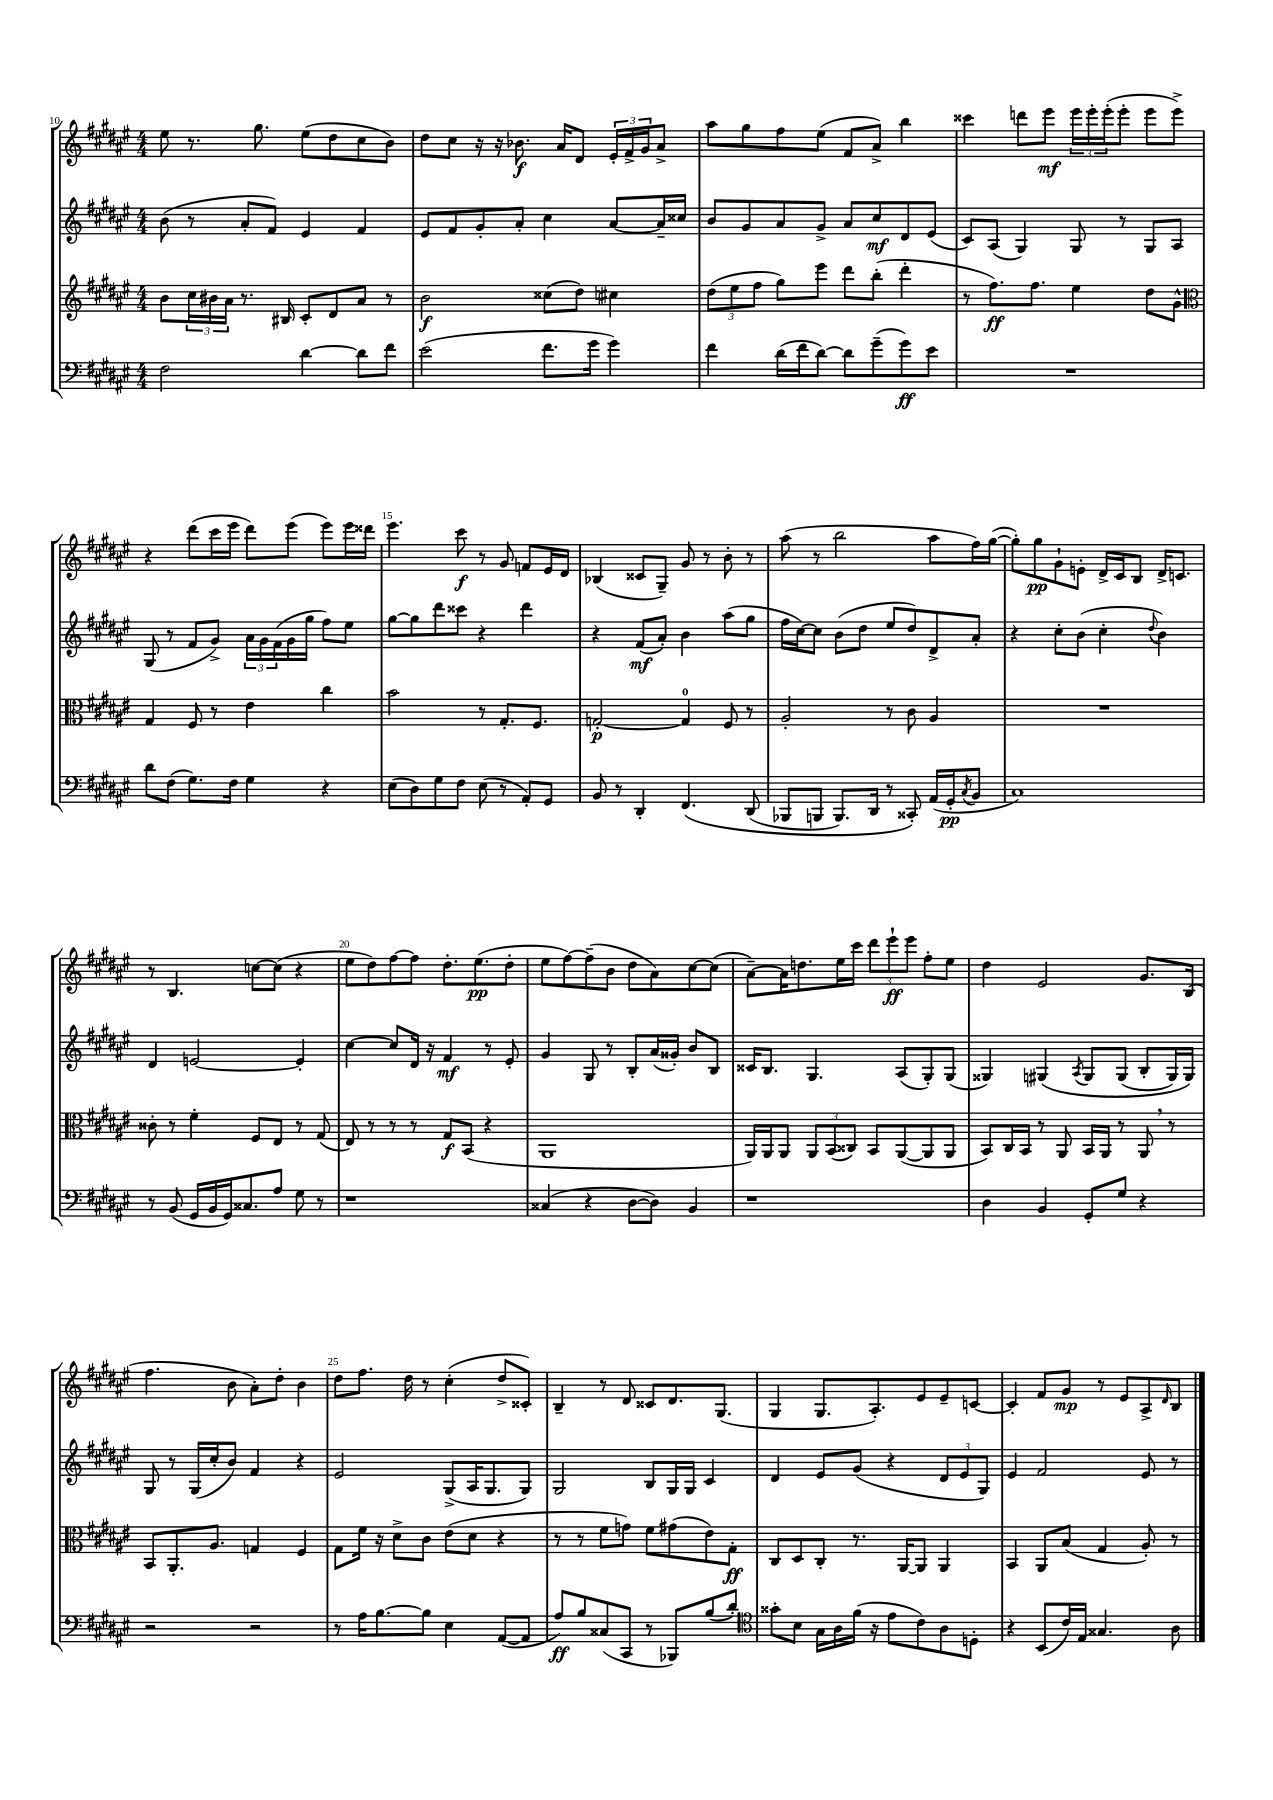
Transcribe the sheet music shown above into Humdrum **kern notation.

**kern	**dynam	**kern	**dynam	**kern	**dynam	**kern	**dynam
*part4	*part4	*part3	*part3	*part2	*part2	*part1	*part1
*staff4	*staff4	*staff3	*staff3	*staff2	*staff2	*staff1	*staff1
*clefF4	*	*clefG2	*	*clefG2	*	*clefG2	*
*k[f#c#g#d#a#e#]	*	*k[f#c#g#d#a#e#]	*	*k[f#c#g#d#a#e#]	*	*k[f#c#g#d#a#e#]	*
*M4/4	*	*M4/4	*	*M4/4	*	*M4/4	*
=10	=10	=10	=10	=10	=10	=10	=10
2F#\	.	8b\L	.	(8b\	.	8ee#\	.
.	.	24cc#\L	.	8r	.	8.r	.
.	.	24b#X\	.	.	.	.	.
.	.	24a#\JJ	.	.	.	.	.
.	.	8.r	.	8a#'/L	.	.	.
.	.	.	.	.	.	8.gg#\	.
.	.	.	.	8f#/J)	.	.	.
.	.	16B#X/	.	.	.	.	.
[4d#\	.	8c#'/L	.	4e#/	.	(8ee#\L	.
.	.	8d#/	.	.	.	8dd#\	.
8d#\L]	.	8a#/J	.	4f#/	.	8cc#\	.
8f#\J	.	8r	.	.	.	8b\J)	.
=11	=11	=11	=11	=11	=11	=11	=11
(2e#\	.	2b\	f	8e#/L	.	8dd#\L	.
.	.	.	.	8f#/	.	8cc#\J	.
.	.	.	.	8g#'/	.	16r	.
.	.	.	.	.	.	16r	.
.	.	.	.	8a#'/J	.	8.b-X\	f
8.f#\L	.	(8cc##X\L	.	4cc#\	.	.	.
.	.	.	.	.	.	16a#/KL	.
.	.	8dd#\J)	.	.	.	8d#/J	.
16g#\Jk	.	.	.	.	.	.	.
4g#\)	.	4cc#X\	.	[8a#/L	.	24e#'/LL	.
.	.	.	.	.	.	24f#^/	.
.	.	.	.	.	.	24g#/J	.
.	.	.	.	16a#~/L]	.	8a#^/J	.
.	.	.	.	16cc##X/JJ	.	.	.
=12	=12	=12	=12	=12	=12	=12	=12
4f#\	.	(12dd#\L	.	8b/L	.	8aa#\L	.
.	.	12ee#\	.	.	.	.	.
.	.	.	.	8g#/	.	8gg#\	.
.	.	12ff#\J	.	.	.	.	.
(16d#\LL	.	8gg#\L)	.	8a#/	.	8ff#\	.
16f#\J	.	.	.	.	.	.	.
[8d#\J)	.	8eee#\J	.	8g#^/J	.	(8ee#\J	.
8d#\L]	.	8ddd#\L	.	8a#/L	.	8f#/L	.
(8g#~\	.	(8bb'\J	.	8cc#/	mf	8a#^/J)	.
8g#\)	ff	4ddd#'\	.	8d#/	.	4bb\	.
8e#\J	.	.	.	(8e#/J	.	.	.
=13	=13	=13	=13	=13	=13	=13	=13
1r	.	8r	.	8c#/L)	.	4ccc##X\	.
.	.	8.ff#\L)	ff	(8A#/J	.	.	.
.	.	.	.	4G#/)	.	8dddn\L	.
.	.	8.ff#\J	.	.	.	.	.
.	.	.	.	.	.	8eee#\J	mf
.	.	4ee#\	.	8G#/	.	24eee#\LL	.
.	.	.	.	.	.	24eee#'\	.
.	.	.	.	.	.	(24eee#'\J	.
.	.	.	.	8r	.	8eee#'\J	.
.	.	8dd#\L	.	8G#/L	.	8eee#\L	.
.	.	8g#^^\J	.	8A#/J	.	8eee#^\J)	.
!!LO:LB:g=z
=14	=14	=14	=14	=14	=14	=14	=14
*	*	*clefC3	*	*	*	*	*
8d#\L	.	4G#/	.	(8G#/	.	4r	.
(8F#\J	.	.	.	8r	.	.	.
8.G#\L)	.	8F#/	.	8f#/L	.	(8ddd#\L	.
.	.	8r	.	8g#^/J)	.	16ccc#\L	.
16F#\Jk	.	.	.	.	.	16eee#\JJ	.
4G#\	.	4e#\	.	24a#\LL	.	8ddd#\L)	.
.	.	.	.	24g#\	.	.	.
.	.	.	.	(24f#\	.	.	.
.	.	.	.	16g#\	.	(8eee#\J	.
.	.	.	.	16gg#\JJ	.	.	.
4r	.	4cc#\	.	8ff#\L)	.	8eee#\L)	.
.	.	.	.	8ee#\J	.	16eee#\L	.
.	.	.	.	.	.	16ddd##X\JJ	.
=15	=15	=15	=15	=15	=15	=15	=15
(8E#\L	.	2b\	.	[8gg#\L	.	4.eee#\	.
8D#\)	.	.	.	8gg#\]	.	.	.
8G#\	.	.	.	8ddd#\	.	.	.
8F#\J	.	.	.	8ccc##X\J	.	8ccc#\	f
(8E#\	.	8r	.	4r	.	8r	.
8r	.	8.G#'/L	.	.	.	8g#/	.
8AA#'/L)	.	.	.	4ddd#\	.	8fn/L	.
.	.	8.F#/J	.	.	.	.	.
8GG#/J	.	.	.	.	.	16e#/L	.
.	.	.	.	.	.	16d#/JJ	.
=16	=16	=16	=16	=16	=16	=16	=16
8BB/	.	[2Gn'/	p	4r	.	(4B-X/	.
8r	.	.	.	.	.	.	.
4DD#'/	.	.	.	(8f#/L	mf	8c##X/L	.
.	.	.	.	8a#'/J)	.	8G#~/J)	.
(4.FF#/	.	4G/]	.	4b\	.	8g#/	.
.	.	.	.	.	.	8r	.
.	.	8F#/	.	(8aa#\L	.	8b'\	.
(8DD#/	.	8r	.	8gg#\J	.	8r	.
=17	=17	=17	=17	=17	=17	=17	=17
8BBB-X/L	.	2A#'/	.	16ff#\LL	.	(8aa#\	.
.	.	.	.	[16cc#\J)	.	.	.
8BBBn/J	.	.	.	8cc#\J]	.	8r	.
8.BBB/L)	.	.	.	(8b\L	.	2bb\	.
.	.	.	.	8dd#\J	.	.	.
16DD#/Jk	.	.	.	.	.	.	.
8r	.	8r	.	8ee#/L	.	.	.
8CC##X'/)	.	8c#\	.	8dd#/)	.	.	.
(16AA#/LL	.	4A#/	.	8d#^/	.	8aa#\L	.
16GG#'/J	pp	.	.	.	.	.	.
8qC#/	.	.	.	.	.	.	.
8BB/J	.	.	.	8a#'/J	.	16ff#\L)	.
.	.	.	.	.	.	([16gg#\JJ	.
=18	=18	=18	=18	=18	=18	=18	=18
1C#)	.	1r	.	4r	.	8gg#'\L])	.
.	.	.	.	.	.	8gg#\	pp
.	.	.	.	8cc#'\L	.	8g#`\	.
.	.	.	.	(8b\J	.	8en'\J	.
.	.	.	.	4cc#'\	.	16d#^/LL	.
.	.	.	.	.	.	16c#/J	.
.	.	.	.	.	.	8B/J	.
.	.	.	.	8qqdd#/	.	.	.
.	.	.	.	4b\)	.	16d#^/KL	.
.	.	.	.	.	.	8.cn/J	.
!!LO:LB:g=z
=19	=19	=19	=19	=19	=19	=19	=19
8r	.	8c##X'\	.	4d#/	.	8r	.
(8BB/	.	8r	.	.	.	4.B/	.
16GG#/LL	.	4f#'\	.	[2en/	.	.	.
16BB/	.	.	.	.	.	.	.
16GG#/J)	.	.	.	.	.	.	.
8.C##X/	.	.	.	.	.	.	.
.	.	8F#/L	.	.	.	[8ccn\L	.
8A#/J	.	8E#/J	.	.	.	(8cc\J]	.
8G#\	.	8r	.	4e'/]	.	4r	.
8r	.	(8G#/	.	.	.	.	.
=20	=20	=20	=20	=20	=20	=20	=20
1r	.	8E#/)	.	[4cc#\	.	8ee#\L	.
.	.	8r	.	.	.	8dd#\)	.
.	.	8r	.	8cc#/L]	.	[8ff#\	.
.	.	8r	.	16d#/Jk	.	8ff#\J]	.
.	.	.	.	16r	.	.	.
.	.	8G#/L	f	4f#/	mf	8.dd#'\L	.
.	.	(8BB/J	.	.	.	.	.
.	.	.	.	.	.	(8.ee#\	pp
.	.	4r	.	8r	.	.	.
.	.	.	.	8e#'/	.	8dd#'\J	.
=21	=21	=21	=21	=21	=21	=21	=21
(4C##X/	.	1AA#	.	4g#/	.	8ee#\L	.
.	.	.	.	.	.	[8ff#\)	.
4r	.	.	.	8G#/	.	(8ff#~\]	.
.	.	.	.	8r	.	8b\J	.
[8D#\L	.	.	.	8B'/L	.	8dd#\L	.
8D#\J])	.	.	.	(16a#/L	.	8a#\)	.
.	.	.	.	16g##X'/JJ)	.	.	.
4BB/	.	.	.	8b/L	.	[8cc#\	.
.	.	.	.	8B/J	.	(8cc#\J]	.
=22	=22	=22	=22	=22	=22	=22	=22
1r	.	16AA#/LL)	.	16c##X/KL	.	[8a#~\L)	.
.	.	16AA#/J	.	8.B/J	.	.	.
.	.	8AA#/J	.	.	.	16a#\K]	.
.	.	.	.	.	.	8.ddn\	.
.	.	12AA#/L	.	4.G#/	.	.	.
.	.	(12BB/	.	.	.	.	.
.	.	.	.	.	.	16ee#\L	.
.	.	12C##X/J)	.	.	.	.	.
.	.	.	.	.	.	16ccc#\JJ	.
.	.	8BB/L	.	.	.	12ddd#\L	.
.	.	.	.	.	.	12eee#`\	ff
.	.	([8AA#/	.	(8A#/L	.	.	.
.	.	.	.	.	.	12eee#\J	.
.	.	8AA#/]	.	8G#'/)	.	8ff#'\L	.
.	.	8AA#/J	.	(8G#/J	.	8ee#\J	.
=23	=23	=23	=23	=23	=23	=23	=23
4D#\	.	8BB/L)	.	4G##X/)	.	4dd#\	.
.	.	16C#/L	.	.	.	.	.
.	.	16BB/JJ	.	.	.	.	.
4BB/	.	8r	.	(4G#X/	.	2e#/	.
.	.	8AA#/	.	.	.	.	.
.	.	.	.	8qA#/	.	.	.
8GG#'/L	.	16BB/LL	.	8G#/L	.	.	.
.	.	16AA#/JJ	.	.	.	.	.
8G#/J	.	8r	.	(8G#/J	.	.	.
4r	.	8AA#,/	.	8B'/L	.	8.g#/L	.
.	.	8r	.	16G#/L)	.	.	.
.	.	.	.	16G#/JJ)	.	(16B/Jk	.
!!LO:LB:g=z
=24	=24	=24	=24	=24	=24	=24	=24
2r	.	8BB/L	.	8G#/	.	4.ff#\	.
.	.	8.AA#'/	.	8r	.	.	.
.	.	.	.	(16G#/LL	.	.	.
.	.	8.A#/J	.	16cc#'/J	.	.	.
.	.	.	.	8b/J)	.	8b\	.
2r	.	4Gn/	.	4f#/	.	8a#'\L)	.
.	.	.	.	.	.	8dd#'\J	.
.	.	4F#/	.	4r	.	4b\	.
=25	=25	=25	=25	=25	=25	=25	=25
8r	.	8G#\L	.	2e#/	.	8dd#\L	.
16A#\KL	.	16f#\Jk	.	.	.	8.ff#\J	.
[8.B\	.	16r	.	.	.	.	.
.	.	8d#^\L	.	.	.	.	.
.	.	.	.	.	.	16dd#\	.
8B\J]	.	8c#\J	.	.	.	8r	.
4E#\	.	(8e#\L	.	(8G#^/L	.	(4cc#'\	.
.	.	8d#\J	.	16A#/K	.	.	.
.	.	.	.	8.G#/	.	.	.
([8AA#/L	.	4r	.	.	.	8dd#^/L	.
8AA#/J]	.	.	.	8G#/J)	.	8c##X'/J)	.
=26	=26	=26	=26	=26	=26	=26	=26
8A#/L)	ff	8r	.	2G#/	.	4B~/	.
8B/	.	8r	.	.	.	.	.
(8C##X/	.	8f#\L	.	.	.	8r	.
8CC#/J	.	8gn\J)	.	.	.	8d#/	.
8r	.	8f#\L	.	8B/L	.	8c##X/L	.
8BBB-X/L)	.	(8g#X\	.	16G#/L	.	8.d#/	.
.	.	.	.	16G#/JJ	.	.	.
(8B/	.	8e#\)	.	4c#/	.	.	.
.	.	.	.	.	.	(8.G#/J	.
8d#'/J)	.	8G#'\J	ff	.	.	.	.
=27	=27	=27	=27	=27	=27	=27	=27
*clefC4	*	*	*	*	*	*	*
8g##X'\L	.	8C#/L	.	4d#/	.	4G#/	.
8B\J	.	8D#/	.	.	.	.	.
16G#\LL	.	8C#'/J	.	8e#/L	.	8.G#/L	.
16A#\	.	.	.	.	.	.	.
(16f#\JJ	.	8.r	.	(8g#/J	.	.	.
16r	.	.	.	.	.	8.A#'/)	.
8e#\L	.	.	.	4r	.	.	.
.	.	[16AA#/KL	.	.	.	.	.
8c#\)	.	8AA#/J]	.	.	.	8e#/	.
8A#\	.	4AA#/	.	12d#/L	.	8e#~/	.
.	.	.	.	12e#/	.	.	.
8Dn'\J	.	.	.	.	.	[8cn/J	.
.	.	.	.	12G#/J)	.	.	.
=28	=28	=28	=28	=28	=28	=28	=28
4r	.	4BB/	.	4e#/	.	4c'/]	.
(8BB/L	.	8AA#/L	.	2f#/	.	8f#/L	.
16c#/L)	.	(8B/J	.	.	.	8g#/J	mp
16E#/JJ	.	.	.	.	.	.	.
4.G##X/	.	4G#/	.	.	.	8r	.
.	.	.	.	.	.	8e#/L	.
.	.	8A#'/)	.	8e#/	.	8A#^/	.
.	.	.	.	.	.	16qqd#/	.
8A#\	.	8r	.	8r	.	8B/J	.
==	==	==	==	==	==	==	==
*-	*-	*-	*-	*-	*-	*-	*-
